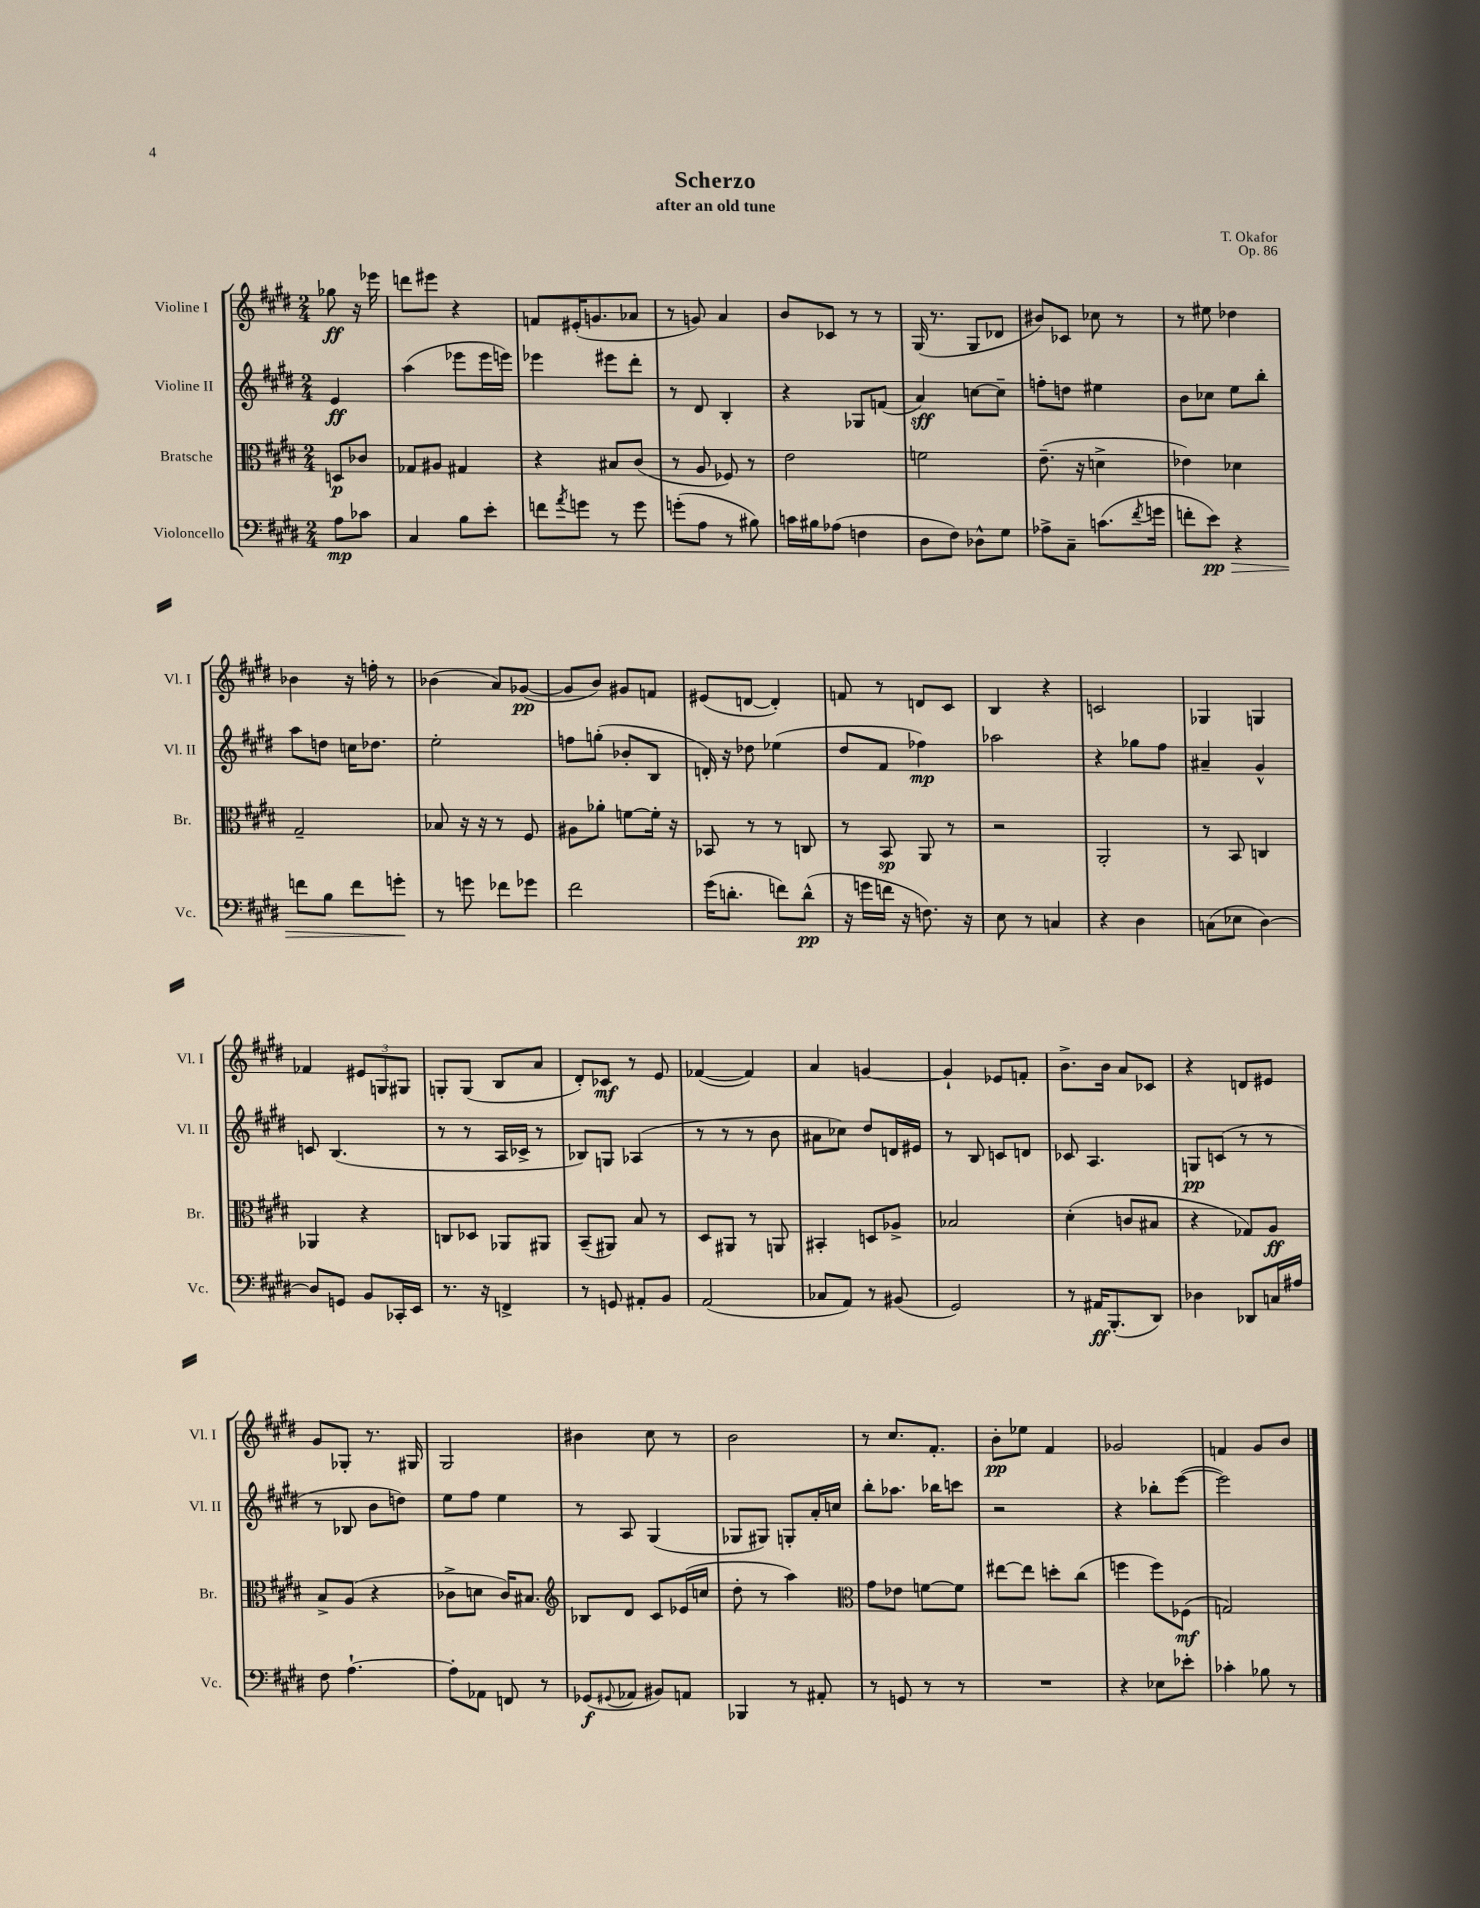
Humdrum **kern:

**kern	**kern	**kern	**kern
*staff4	*staff3	*staff2	*staff1
*clefF4	*clefC3	*clefG2	*clefG2
*k[f#c#g#d#]	*k[f#c#g#d#]	*k[f#c#g#d#]	*k[f#c#g#d#]
*M2/4	*M2/4	*M2/4	*M2/4
8A\L	8D/L	4e/	8gg-\
8c-\J	8c-/J	.	16r
.	.	.	16eee-\
=	=	=	=
4C#/	8G-/L	(4aa\	8ddd\L
.	8A#/J	.	8eee#\J
8B\L	4G#/	8eee-\L	4r
8e'\J	.	16eee-\L	.
.	.	16eee\JJ)	.
=	=	=	=
8f\L	4r	4eee-\	8f/L
8qa/	.	.	.
8g\J	.	.	(16e#'/K
.	.	.	8.g/
8r	8B#/L	8eee#\L	.
8g\	(8c#/J	8ddd#'\J	8a-/J
=	=	=	=
(8g'\L	8r	8r	8r
8A\J	8A/	8d#/	8g/)
8r	8F-/)	4B'/	4a/
8B#\)	8r	.	.
=	=	=	=
16c\LL	2e\	4r	8b/L
16B#\J	.	.	.
(8A-\J	.	.	8c-/J
4F\	.	8G-/L	8r
.	.	(8f/J	8r
=	=	=	=
8D#\L	2f\	4a/)	(16G#/
.	.	.	8.r
8F#\J)	.	.	.
8D-^^\L	.	[8cc\L	8G#/L
8G#\J	.	8cc~\]J	8d-/J
=	=	=	=
8A-^\L	(8.e~\	8ff'\L	8b#/L)
8C#~\J	.	8dd\J	8c-/J
.	16r	.	.
(8.c\L	4d^\	4ee#\	8cc-\
.	.	.	8r
8qf#/	.	.	.
16g\Jk	.	.	.
=	=	=	=
8f'\L	4e-\)	8b\L	8r
8e\J)	.	8cc-\J	8ee#\
4r	4d-\	8ee\L	4dd-\
.	.	8bb'\J	.
=	=	=	=
8f\L	2G#~/	8aa\L	4b-\
8B\J	.	8dd\J	.
8f\L	.	16cc\LK	16r
.	.	8.dd-\J	16ff'\
8g'\J	.	.	8r
=	=	=	=
8r	8B-/	2ee'\	(4b-\
8g\	16r	.	.
.	16r	.	.
8f-\L	8r	.	8a/L)
8g-\J	8F#/	.	([8g-/J
=	=	=	=
2f#\	8A#\L	8ff\L	8g-/]L
.	8a-'\J	(8gg'\J	8b/J)
.	[8f\L	8b-'/L	8g#/L
.	16f'\]Jk	8B/J	8f/J
.	16r	.	.
=	=	=	=
(16g#\LK	8BB-/	16d'/)	(8e#/L
8.d'\J	.	16r	.
.	8r	8dd-\	[8d/J
8f\L)	8r	(4ee-\	4d'/])
(8d^^\J	8C/	.	.
=	=	=	=
16r	8r	8dd#/L	8f/
16g\LL	.	.	.
16f\JJ	8BB/	8f#/J	8r
16r	.	.	.
8.F\)	8AA/	4ff-\)	8d/L
.	8r	.	8c#/J
16r	.	.	.
=	=	=	=
8E\	2r	2aa-\	4B/
8r	.	.	.
4C/	.	.	4r
=	=	=	=
4r	2AA'/	4r	2c/
4D#\	.	8gg-\L	.
.	.	8ff#\J	.
=	=	=	=
(8C\L	8r	4a#~/	4G-/
8E-\J	8BB/	.	.
[4D#\)	4C/	4g#^^/	4G/
=	=	=	=
8D#/]L	4AA-/	8c/	4f-/
8GG/J	.	(4.B/	.
8BB/L	4r	.	12e#/L
.	.	.	12G/
16CC-'/L	.	.	.
.	.	.	12G#/J
16EE/JJ	.	.	.
=	=	=	=
8.r	8C/L	8r	8G'/L
.	8D-/J	8r	(8G/J
16r	.	.	.
4FF^/	8AA-/L	16A/LL	8B/L
.	.	16c-^/JJ	.
.	8AA#/J	8r	8a/J
=	=	=	=
8r	(8BB~/L	8B-/L)	8d#'/L)
8GG/	8AA#/J)	8G/J	8c-/J
8AA#'/L	8B/	(4A-/	8r
8BB/J	8r	.	8e/
=	=	=	=
(2AA/	8D#/L	8r	([4f-/
.	8AA#/J	8r	.
.	8r	8r	4f-/])
.	8AA/	8b\	.
=	=	=	=
8C-/L	4BB#'/	8a#\L	4a/
8AA/J)	.	8cc-\J)	.
8r	8D/L	8dd#/L	[4g/
(8BB#/	8A-^/J	16d/L	.
.	.	16e#/JJ	.
=	=	=	=
2GG#/)	2B-/	8r	4g`/]
.	.	8B/	.
.	.	8c/L	8e-/L
.	.	8d/J	8f'/J
=	=	=	=
8r	(4d#'\	8c-/	8.b^\L
16AA#/LK	.	4.A/	.
(8.BBB'/	.	.	16b\Jk
.	8c/L	.	8a/L
8DD#/J)	8B#/J	.	8c-/J
=	=	=	=
4D-\	4r	8G/L	4r
.	.	(8c/J	.
8DD-/L	8G-/L)	8r	8d/L
16C/L	8A/J	8r	8e#/J
16A#/JJ	.	.	.
=	=	=	=
8F#\	8B^/L	8r	8g#/L
[4.A`\	(8A/J	8B-/	8G-'/J
.	4r	8b\L	8.r
.	.	8dd\J)	.
.	.	.	16G#/
=	=	=	=
8A'\]L	8c-^\L	8ee\L	2G#/
8AA-\J	8d\J	8ff#\J	.
8FF/	16c-/LK)	4ee\	.
.	8.B#/J	.	.
8r	.	.	.
=	=	=	=
*	*clefG2	*	*
(8GG-/L	8B-/L	8r	4b#\
8qqGG#/	.	.	.
8AA-/J	8d#/J	8A/	.
8BB#/L)	8c#/L	(4G#/	8cc#\
8AA/J	(16e-/L	.	8r
.	16cc/JJ	.	.
=	=	=	=
4BBB-/	8dd#'\	8G-/L	2b\
.	8r	8G#/J)	.
8r	4aa\)	8G'/L	.
8AA#'/	.	16a'/L	.
.	.	16cc/JJ	.
=	=	=	=
*	*clefC3	*	*
8r	8g#\L	8bb'\L	8r
8GG/	8e-\J	8.aa-\J	8.cc#/L
8r	[8f\L	.	.
.	.	16bb-\LK	8.f#'/J
8r	8f\]J	8ccc\J	.
=	=	=	=
2r	[8ee#\L	2r	8b'\L
.	8ee#\]J	.	8ee-\J
.	8dd'\L	.	4f#/
.	(8cc#\J	.	.
=	=	=	=
4r	4ff\	4r	2g-/
8E-\L	8ff\L)	8bb-'\L	.
8e-'\J	(8F-\J	([8eee\J	.
=	=	=	=
4c-'\	2G/)	2eee\])	4f/
8B-\	.	.	8g#/L
8r	.	.	8b/J
==	==	==	==
*-	*-	*-	*-
